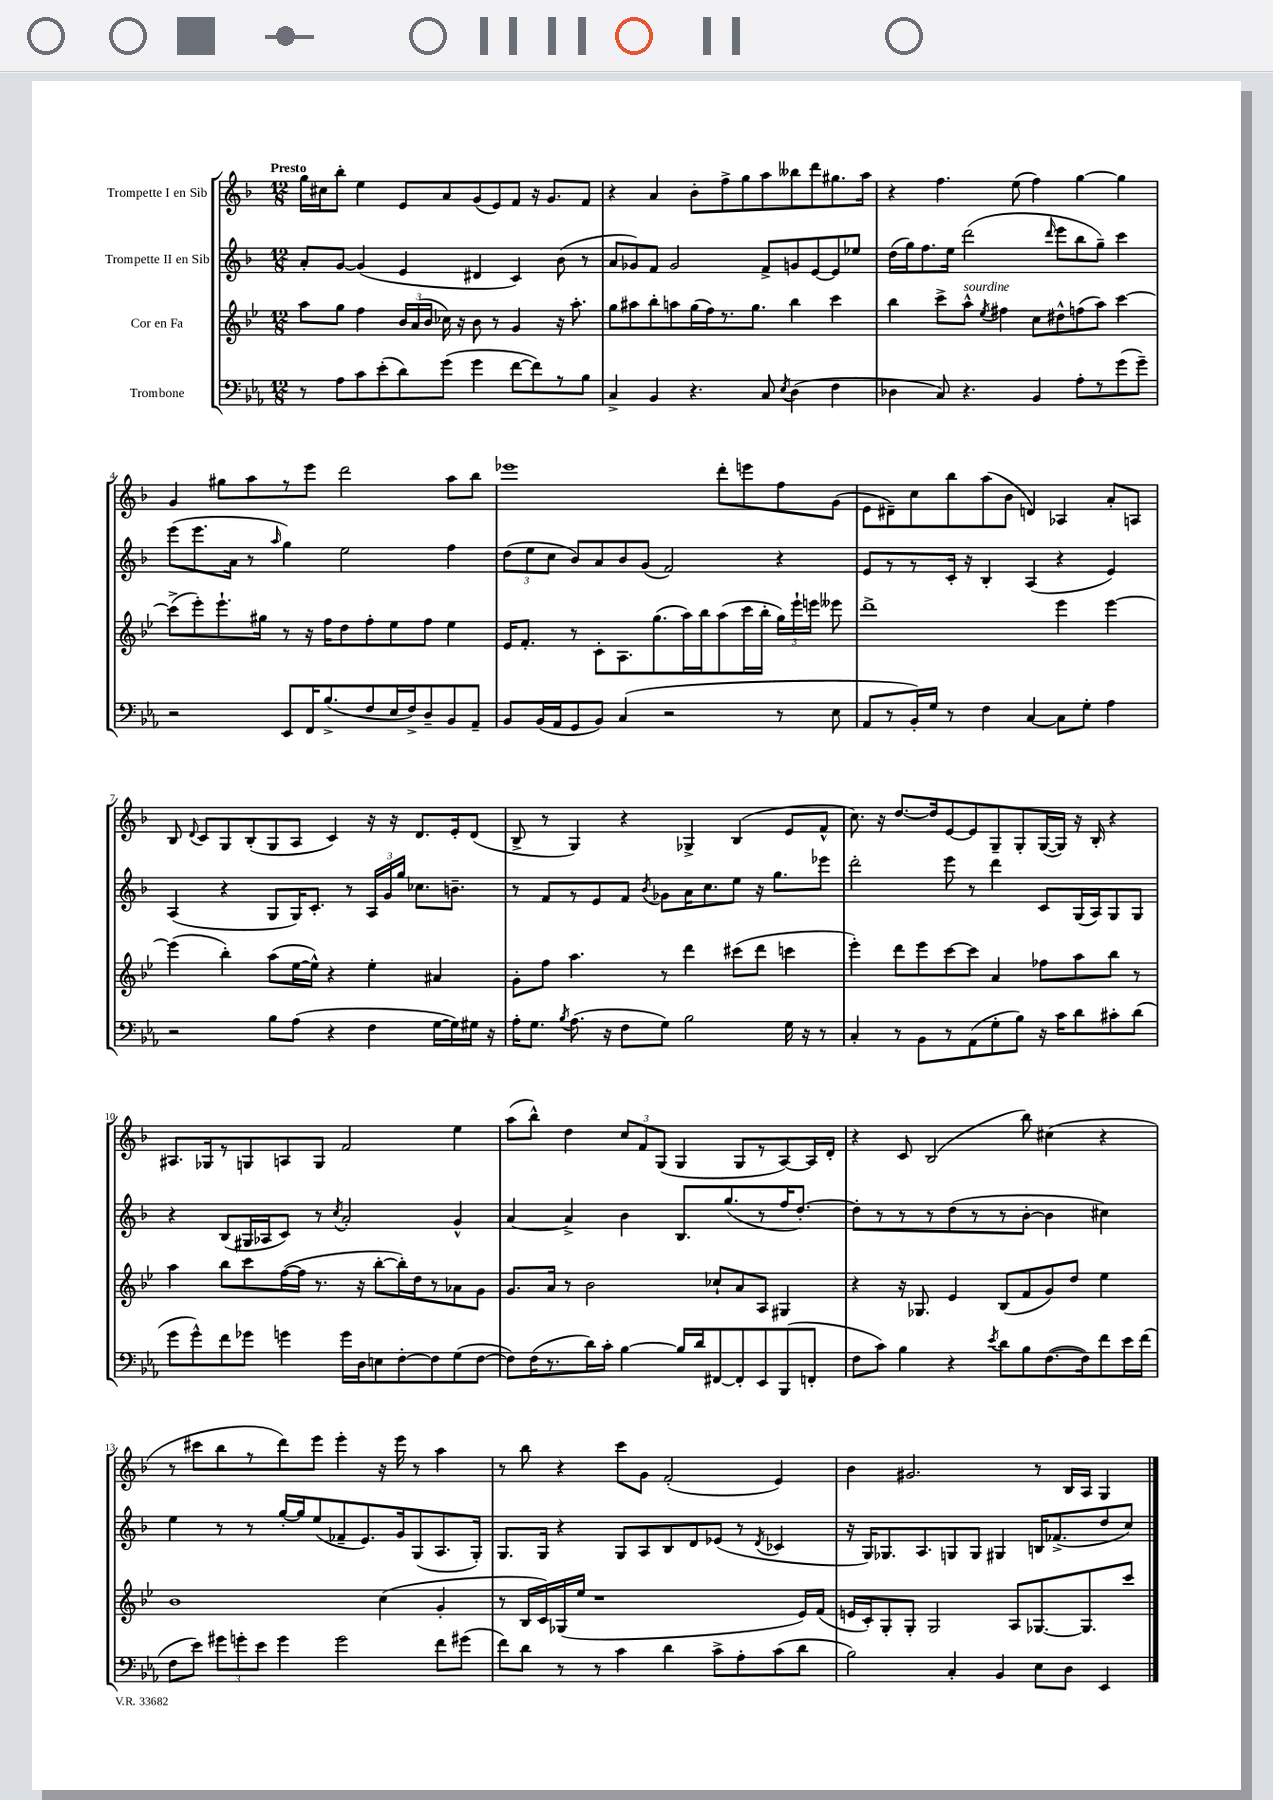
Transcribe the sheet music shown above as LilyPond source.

<<
\new StaffGroup <<
\new Staff = "s0" \with { instrumentName = "Trompette I en Sib" } {
    \clef treble \key f \major \numericTimeSignature \time 12/8 \tempo "Presto"
    \autoBeamOff g''16[ cis''16 bes''8]-. e''4 e'8[ a'8 g'8( e'8) f'8] r16 g'8.[ f'8] |
    r4 a'4 bes'8[-. f''8-> g''8 a''8 beses''8 d'''8 gis''8. a''16] |
    r4 f''4. e''8( f''4) g''4~ g''4 |
    g'4 gis''8[ a''8 r8 e'''8] d'''2 a''8[ bes''8] |
    ees'''1 d'''8[-. e'''8 f''8 g'8]( |
    e'8[ dis'8--) c''8 bes''8 a''8( bes'8] d'4) aes4 a'8[-. a8] |
    bes8 \appoggiatura { d'8 } c'8[ g8 bes8-.( g8 a8] c'4) r16 r16 d'8.[ e'16-. d'8]( |
    bes8-> r8 g4) r4 ges4-> bes4( e'8[ f'8]-^ |
    c''8.) r16 d''8.[~ d''16 e'8~ e'8 g8-- g8-. g16~( g16]) r16 bes16-. r4 |
    ais8.[ ges16 r8 g8 a8 g8] f'2 e''4 |
    a''8[( bes''8]-^) d''4 \tuplet 3/2 { c''8[ f'8 g8]( } g4 g8[ r8 a8~) a16 d'16]-. |
    r4 c'8 bes2( bes''8) cis''4( r4 |
    r8 cis'''8[ bes''8 r8 d'''8) e'''8] e'''4-. r16 e'''16 r8 a''4 |
    r8 bes''8 r4 c'''8[ g'8] f'2-.( e'4) |
    bes'4 gis'2. r8 bes16[ a16] g4 \bar "|." |
}
\new Staff = "s1" \with { instrumentName = "Trompette II en Sib" } {
    \clef treble \key f \major \numericTimeSignature \time 12/8
    \autoBeamOff a'8[-. g'8]~ g'4( e'4 dis'4 c'4) bes'8( r8 |
    a'8[ ges'8) f'8] ges'2 f'8[-> g'8 e'8~ e'8 ees''8] |
    d''16[( g''16) f''8. e''16] d'''2( \grace { d'''16 } e'''8[ bes''8 g''8]--) c'''4 |
    e'''8[( e'''8. a'16] r8 \grace { a''16 } g''4) e''2 f''4 |
    \tuplet 3/2 { d''8[( e''8 c''8] } bes'8[) a'8 bes'8 g'8]( f'2) r4 |
    e'8[ r8 r8 c'16]-. r16 bes4-. a4( r4 e'4) |
    a4( r4 g8[ g16) c'8.]-. r8 \tuplet 3/2 { a16[ g'16 g''16] } ces''8.[ b'8.]-- |
    r8 f'8[ r8 e'8 f'8] \acciaccatura { bes'8 } ges'8[ a'16 c''8. e''8] r16 g''8.[ ees'''8] |
    d'''2-. e'''8 r8 d'''4 c'8[ g16( a16) g8 g8] |
    r4 bes8[( gis16 aes16 c'8]) r8 \acciaccatura { c''8 } a'2-. g'4-^ |
    a'4~ a'4-> bes'4 bes8.[ g''8.( r8 f''16 d''8.]~-.) |
    d''8[-. r8 r8 r8 d''8( r8 r8 bes'8]~-. bes'4 cis''4) |
    e''4 r8 r8 g''16[~-. g''16 e''8( fes'8-- e'8.) g'16 g8( a8. g16]-.) |
    g8.[ g16] r4 g8[ a8 bes8 d'8 ees'8]( r8 \acciaccatura { d'8 } ces'4 |
    r16 g16[) ges8. a8. g8 g8] gis4 b16[ fes'8.->( d''8 c''8]) \bar "|." |
}
\new Staff = "s2" \with { instrumentName = "Cor en Fa" } {
    \clef treble \key bes \major \numericTimeSignature \time 12/8
    \autoBeamOff a''8[ g''8] f''4 \tuplet 3/2 { bes'16[ a'16( bes'16] } ces''16) r16 bes'8 r8 g'4 r16 a''8.-. |
    g''8[ ais''8 bes''8-. a''8 g''16( f''16) r8. g''8.] bes''4 c'''4 |
    bes''4 c'''8[-> a''8]-^^\markup { \italic "sourdine" } \acciaccatura { ees''8 } fis''4 c''8[ dis''8-^ f''8( a''8]) c'''4~ |
    c'''8[->( ees'''8-.) ees'''8.-! gis''16] r8 r16 f''16[ d''8 f''8-. ees''8 f''8] ees''4 |
    ees'16[ f'8.]-. r8 c'8[-. a8. g''8.( a''16) bes''16 a''8( c'''16 bes''16]-. \tuplet 3/2 { g''16[) ees'''16-! e'''16] } eeses'''8 |
    d'''1-> ees'''4 ees'''4~ |
    ees'''4( bes''4-.) a''8[( ees''16~ ees''16]-^) r4 ees''4-. ais'4 |
    g'8[-. f''8] a''4. r8 d'''4 cis'''8[( d'''8] c'''4 |
    ees'''4-.) d'''8[ ees'''8 c'''8~ c'''8] a'4 fes''8[ a''8 bes''8] r8 |
    a''4 bes''8[ c'''8 f''16~( f''16] r8. r16 bes''8[~-. bes''16-.) d''16 r8 aes'8 g'8] |
    g'8.[ a'16] r8 bes'2 ces''8[-! a'8 a8] gis4 |
    r4 r16 ges8. ees'4 bes8[( f'8 g'8) d''8] ees''4 |
    bes'1 c''4( g'4-. |
    r8 bes16[ c'16) ges16( ees''16] r1 ees'16[) f'16]( |
    e'16[ c'16-.) g8-. g8]-. g2 a8[ ges8.~ ges8. c'''8] \bar "|." |
}
\new Staff = "s3" \with { instrumentName = "Trombone" } {
    \clef bass \key ees \major \numericTimeSignature \time 12/8
    \autoBeamOff r8 aes8[ c'8 ees'8-.( d'8) g'8]( g'4 f'8[~ f'8) r8 bes8] |
    c4-> bes,4 r4. c8 \acciaccatura { ees8 } d4( f4 |
    des4 c8) r4. bes,4 aes8[-. r8 g'8( g'8]--) |
    r2 ees,8[ f,16 bes8.->( f8 ees16 f16->) d8-- bes,8 aes,8]-- |
    bes,8[ bes,16( aes,16 g,8 bes,8]) c4( r2 r8 ees8 |
    aes,8[ r8 bes,16-.) g16] r8 f4 c4~ c8[ g8]-. aes4 |
    r2 bes8[ aes8]( r4 f4 g16[~ g16) gis16] r16 |
    aes16[-. g8.] \acciaccatura { bes8 } aes8.( r16 f8[ g8]) bes2 g16 r16 r8 |
    c4-. r8 bes,8[ r8 aes,8( g8-. bes8]) r16 c'16[ d'8 cis'8-. d'8]( |
    g'8[ g'8-^) f'8 ges'8] g'4 g'16[ d16 e8 f8~-. f8 g8( f8]~ |
    f8[) f16( r8. d'16) c'16]-. bes4~ bes16[ d'16 fis,8~ fis,8-. ees,8 bes,,8( f,8]-. |
    f8[ c'8]) bes4 r4 \acciaccatura { ees'8 } d'8[ bes8 f8.~( f16) f'8 ees'16 f'16]( |
    f8[ ees'8]) \tuplet 3/2 { gis'8[ g'8-. ees'8] } g'4 g'2 f'8[ gis'8]( |
    f'8[) d'8] r8 r8 c'4 d'4 c'8[-> aes8-. c'8( d'8] |
    bes2) c4-. bes,4 ees8[ d8] ees,4 \bar "|." |
}
>>
>>
